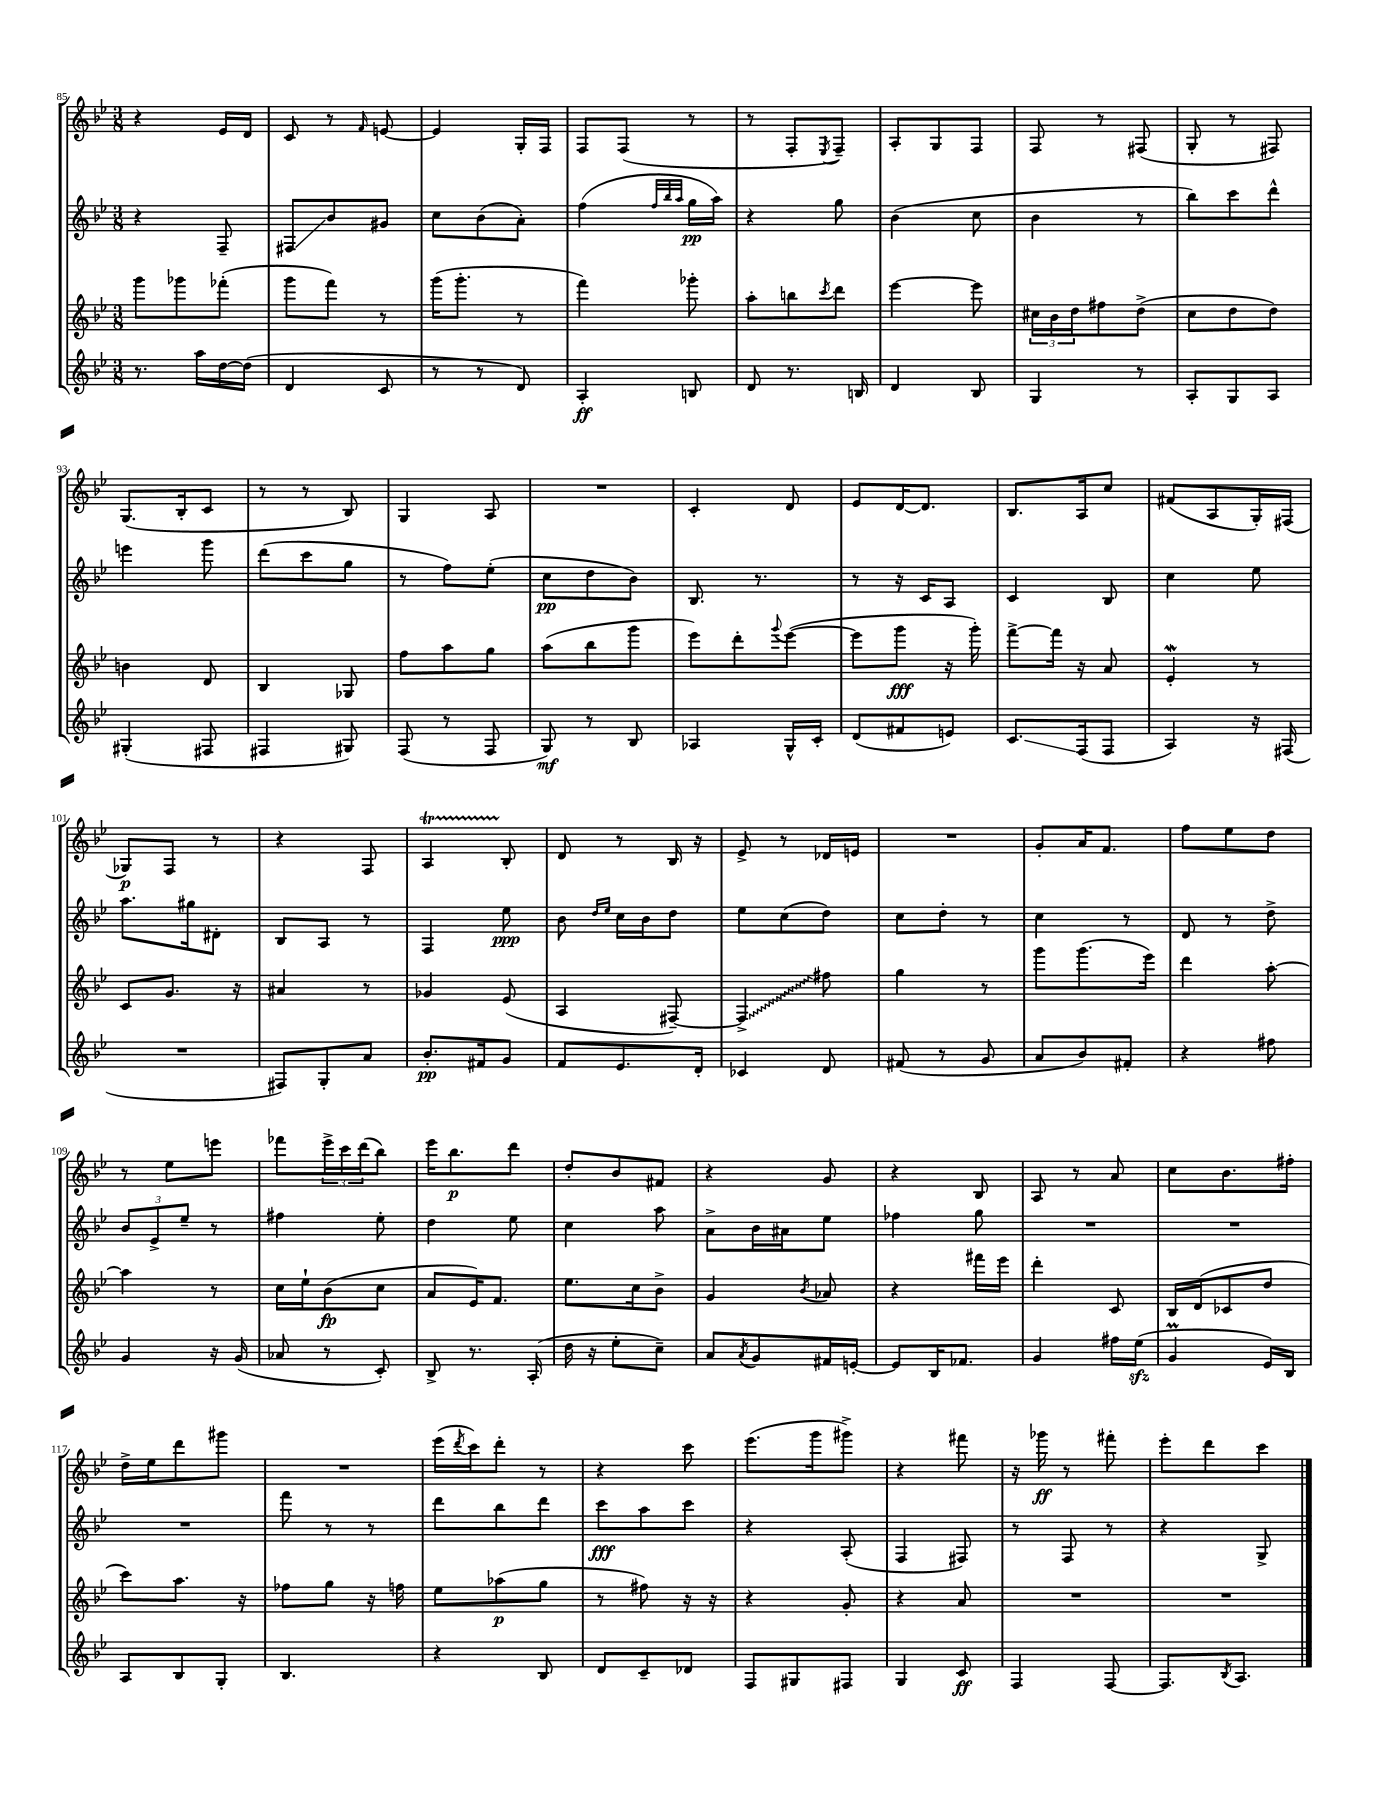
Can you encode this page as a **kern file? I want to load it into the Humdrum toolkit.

**kern	**kern	**kern	**kern
*staff4	*staff3	*staff2	*staff1
*clefG2	*clefG2	*clefG2	*clefG2
*k[b-e-]	*k[b-e-]	*k[b-e-]	*k[b-e-]
*M3/8	*M3/8	*M3/8	*M3/8
8.r	8ggg	4r	4r
.	8ggg-	.	.
16aa	.	.	.
[16dd	(8fff-'	8F~	16e-
(16dd]	.	.	16d
=	=	=	=
4d	8ggg	8F#	8c
.	8fff)	8b-	8r
.	.	.	16qqf
8c	8r	8g#	[8e
=	=	=	=
8r	(16ggg	8cc	4e]
.	8.ggg'	.	.
8r	.	(8b-	.
8d)	8r	8a')	16G'
.	.	.	16F
=	=	=	=
4A'	4fff)	(4ff	8F
.	.	.	(8F
.	.	32qqff	.
.	.	32qqbb-	.
.	.	32qqaa	.
8B	8ggg-'	16gg	8r
.	.	16aa)	.
=	=	=	=
8d	8aa'	4r	8r
8.r	8bb	.	8F'
.	8qccc	.	8qE-
.	8ddd	8gg	8F~)
16B	.	.	.
=	=	=	=
4d	[4eee-	(4b-	8A'
.	.	.	8G
8B-	8eee-]	8cc	8F
=	=	=	=
4G	24cc#	4b-	8F
.	24b-	.	.
.	24dd	.	.
.	8ff#	.	8r
8r	(8dd^	8r	(8F#
=	=	=	=
8A'	8cc	8bb-)	8G'
8G	8dd	8ccc	8r
8A	8dd)	8ddd^^	8F#)
=	=	=	=
(4G#'	4b	4eee	(8.G
.	.	.	16B-'
8F#	8d	8ggg	8c
=	=	=	=
4F#	4B-	(8ddd	8r
.	.	8ccc	8r
8G#)	8G-	8gg	8B-)
=	=	=	=
(8F	8ff	8r	4G
8r	8aa	8ff)	.
8F	8gg	(8ee-'	8A
=	=	=	=
8G)	(8aa	8cc	4.r
8r	8bb-	8dd	.
8B-	8ggg	8b-)	.
=	=	=	=
4A-	8eee-)	8.B-	4c'
.	8ddd'	.	.
.	.	8.r	.
.	8qqggg	.	.
16G^^	([8eee-	.	8d
16c'	.	.	.
=	=	=	=
(8d	8eee-]	8r	8e-
8f#	8ggg	16r	[16d
.	.	16c	8.d]
8e)	16r	8A	.
.	16ggg')	.	.
=	=	=	=
8.c	[8fff^	4c	8.B-
.	16fff]	.	.
(16F	16r	.	16A
8F	8a	8B-	8cc
=	=	=	=
4A)	4e-'	4cc	(8f#
.	.	.	8A
16r	8r	8ee-	16G')
(16F#	.	.	(16F#
=	=	=	=
4.r	8c	8.aa	8G-)
.	8.g	.	8F
.	.	16gg#	.
.	.	8d#'	8r
.	16r	.	.
=	=	=	=
8F#)	4a#	8B-	4r
8G'	.	8A	.
8a	8r	8r	8F
=	=	=	=
8.b-'	4g-	4F	4A
16f#	.	.	.
8g	(8e-	8ee-	8B-'
=	=	=	=
8f	4A	8b-	8d
.	.	16qqdd	.
.	.	16qqee-	.
8.e-	.	16cc	8r
.	.	16b-	.
.	[8F#~)	8dd	16B-
16d'	.	.	16r
=	=	=	=
4c-	4F#^]	8ee-	8e-^
.	.	(8cc	8r
8d	8ff#	8dd)	16d-
.	.	.	16e
=	=	=	=
(8f#	4gg	8cc	4.r
8r	.	8dd'	.
8g	8r	8r	.
=	=	=	=
8a	8ggg	4cc	8g'
8b-)	(8.ggg	.	16a
.	.	.	8.f
8f#'	.	8r	.
.	16eee-)	.	.
=	=	=	=
4r	4ddd	8d	8ff
.	.	8r	8ee-
8ff#	[8aa'	8dd^	8dd
=	=	=	=
4g	4aa]	12b-	8r
.	.	12e-^	.
.	.	.	8ee-
.	.	12ee-~	.
16r	8r	8r	8eee
(16g	.	.	.
=	=	=	=
8a-	16cc	4ff#	8fff-
.	16ee-`	.	.
8r	(8b-	.	24eee-^
.	.	.	24ccc
.	.	.	(24ddd
8c')	8cc	8ee-'	8bb-)
=	=	=	=
8B-^	8a	4dd	16eee-
.	.	.	8.bb-
8.r	16e-)	.	.
.	8.f	.	.
.	.	8ee-	8ddd
(16A'	.	.	.
=	=	=	=
16dd	8.ee-	4cc	8dd'
16r	.	.	.
8ee-'	.	.	8b-
.	16cc	.	.
8cc~)	8b-^	8aa	8f#
=	=	=	=
8a	4g	8a^	4r
8qa	.	.	.
8g	.	16b-	.
.	.	16a#	.
.	8qb-	.	.
16f#	8a-	8ee-	8g
[16e'	.	.	.
=	=	=	=
8e]	4r	4ff-	4r
16B-	.	.	.
8.f-	.	.	.
.	16fff#	8gg	8B-
.	16eee-	.	.
=	=	=	=
4g	4ddd'	4.r	8A
.	.	.	8r
16ff#	8c	.	8a
(16ee-	.	.	.
=	=	=	=
4g	16B-	4.r	8cc
.	(16d	.	.
.	8c-	.	8.b-
16e-)	8dd	.	.
16B-	.	.	16ff#'
=	=	=	=
8A	8ccc)	4.r	16dd^
.	.	.	16ee-
8B-	8.aa	.	8ddd
8G'	.	.	8ggg#
.	16r	.	.
=	=	=	=
4.B-	8ff-	8fff	4.r
.	8gg	8r	.
.	16r	8r	.
.	16ff	.	.
=	=	=	=
4r	8ee-	8ddd	(16eee-
.	.	.	8qddd
.	.	.	16ccc)
.	(8aa-	8bb-	8ddd'
8B-	8gg	8ddd	8r
=	=	=	=
8d	8r	8ccc	4r
8c~	8ff#)	8aa	.
8d-	16r	8ccc	8ccc
.	16r	.	.
=	=	=	=
8F	4r	4r	(8.eee-
8G#	.	.	.
.	.	.	16ggg
8F#	8g'	(8A'	8ggg#^)
=	=	=	=
4G	4r	4F	4r
8c	8a	8F#)	8fff#
=	=	=	=
4F	4.r	8r	16r
.	.	.	16ggg-
.	.	8F	8r
[8F	.	8r	8fff#'
=	=	=	=
8.F]	4.r	4r	8eee-'
.	.	.	8ddd
8qB-	.	.	.
8.A	.	.	.
.	.	8G^	8ccc
==	==	==	==
*-	*-	*-	*-
